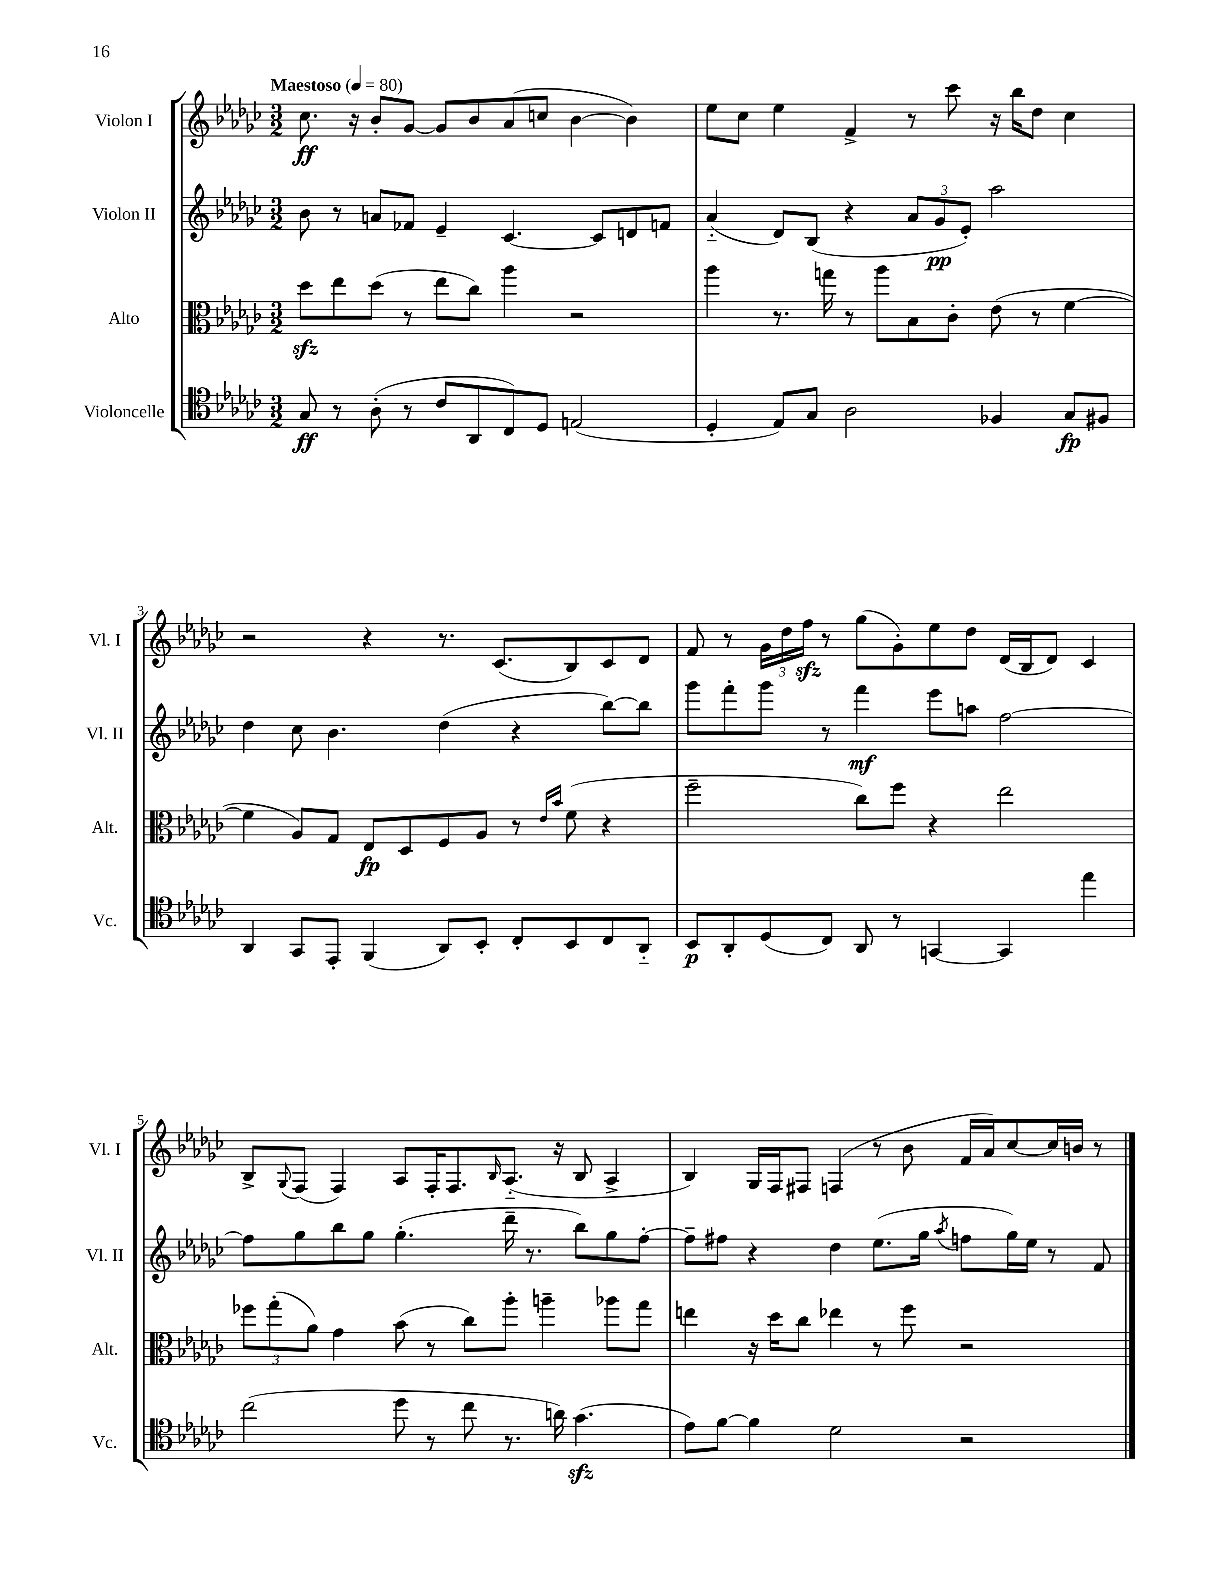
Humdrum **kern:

**kern	**dynam	**kern	**dynam	**kern	**dynam	**kern	**dynam
*part4	*part4	*part3	*part3	*part2	*part2	*part1	*part1
*staff4	*staff4	*staff3	*staff3	*staff2	*staff2	*staff1	*staff1
*I"Violoncelle	*	*I"Alto	*	*I"Violon II	*	*I"Violon I	*
*I'Vc.	*	*I'Alt.	*	*I'Vl. II	*	*I'Vl. I	*
*clefC4	*	*clefC3	*	*clefG2	*	*clefG2	*
*k[b-e-a-d-g-c-]	*	*k[b-e-a-d-g-c-]	*	*k[b-e-a-d-g-c-]	*	*k[b-e-a-d-g-c-]	*
*M3/2	*	*M3/2	*	*M3/2	*	*M3/2	*
*MM80	*	*MM80	*	*MM80	*	*MM80	*
=1	=1	=1	=1	=1	=1	=1	=1
!	!	!	!	!	!	!LO:TX:a:B:t=Maestoso	!
8G-/	ff	8dd-zz\L	.	8b-\	.	8.cc-\	ff
8r	.	8ee-\	.	8r	.	.	.
.	.	.	.	.	.	16r	.
(8A-'\	.	(8dd-\J	.	8an/L	.	8b-'/L	.
8r	.	8r	.	8f-X/J	.	[8g-/J	.
8c-/L	.	8ee-\L	.	4e-~/	.	8g-/L]	.
8AA-/	.	8cc-\J)	.	.	.	8b-/	.
8C-/)	.	4aa-\	.	[4.c-/	.	(8a-/	.
8D-/J	.	.	.	.	.	8ccn/J	.
(2En/	.	2r	.	.	.	[4b-\	.
.	.	.	.	8c-/L]	.	.	.
.	.	.	.	8dn/	.	4b-\])	.
.	.	.	.	8fn/J	.	.	.
=2	=2	=2	=2	=2	=2	=2	=2
4D-'/	.	4aa-\	.	(4a-/	.	8ee-\L	.
.	.	.	.	.	.	8cc-\J	.
8E-/L)	.	8.r	.	8d-/L)	.	4ee-\	.
8G-/J	.	.	.	(8B-/J	.	.	.
.	.	16ggn\	.	.	.	.	.
2A-\	.	8r	.	4r	.	4f^/	.
.	.	8aa-\L	.	.	.	.	.
.	.	8B-\	.	12a-/L	.	8r	.
.	.	.	.	12g-/	pp	.	.
.	.	8c-'\J	.	.	.	8ccc-\	.
.	.	.	.	12e-'/J)	.	.	.
4F-X/	.	(8e-\	.	2aa-\	.	16r	.
.	.	.	.	.	.	16bb-\KL	.
.	.	8r	.	.	.	8dd-\J	.
8G-/L	fp	[4f\	.	.	.	4cc-\	.
8F#X/J	.	.	.	.	.	.	.
!!LO:LB:g=z
=3	=3	=3	=3	=3	=3	=3	=3
4AA-/	.	4f\]	.	4dd-\	.	2r	.
8GG-/L	.	8A-/L)	.	8cc-\	.	.	.
8EE-'/J	.	8G-/J	.	4.b-\	.	.	.
(4FF/	.	8E-/L	fp	.	.	4r	.
.	.	8D-/	.	.	.	.	.
8AA-/L)	.	8F/	.	(4dd-\	.	8.r	.
8BB-'/J	.	8A-/J	.	.	.	.	.
.	.	.	.	.	.	(8.c-/L	.
8C-'/L	.	8r	.	4r	.	.	.
.	.	16qqe-/LL	.	.	.	.	.
.	.	16qqb-/JJ	.	.	.	.	.
8BB-/	.	(8f\	.	.	.	8B-/)	.
8C-/	.	4r	.	[8bb-\L)	.	8c-/	.
8AA-/J	.	.	.	8bb-\J]	.	8d-/J	.
=4	=4	=4	=4	=4	=4	=4	=4
8BB-/L	p	2ff~\	.	8ggg-\L	.	8f/	.
8AA-'/	.	.	.	8fff'\	.	8r	.
(8D-/	.	.	.	8ggg-\J	.	24g-\LL	.
.	.	.	.	.	.	24dd-\	.
.	.	.	.	.	.	24ffzz\JJ	.
8C-/J)	.	.	.	8r	.	8r	.
8AA-/	.	8cc-\L)	.	4fff\	mf	(8gg-\L	.
8r	.	8ff\J	.	.	.	8g-'\)	.
[4GGn/	.	4r	.	8eee-\L	.	8ee-\	.
.	.	.	.	8aan\J	.	8dd-\J	.
4GG/]	.	2ee-\	.	[2ff\	.	(16d-/LL	.
.	.	.	.	.	.	16B-/J	.
.	.	.	.	.	.	8d-/J)	.
4ee-\	.	.	.	.	.	4c-/	.
!!LO:LB:g=z
=5	=5	=5	=5	=5	=5	=5	=5
(2cc-\	.	12ff-X\L	.	8ff\L]	.	8B-^/L	.
.	.	(12gg-'\	.	.	.	.	.
.	.	.	.	.	.	8qqG-/	.
.	.	.	.	8gg-\	.	(8F/J	.
.	.	12a-\J)	.	.	.	.	.
.	.	4g-\	.	8bb-\	.	4F/)	.
.	.	.	.	8gg-\J	.	.	.
8dd-\	.	(8b-\	.	(4.gg-'\	.	8A-/L	.
8r	.	8r	.	.	.	16F'/K	.
.	.	.	.	.	.	8.F/	.
8cc-\	.	8cc-\L)	.	.	.	.	.
.	.	.	.	.	.	16qqB-/	.
8.r	.	8aa-'\J	.	16ddd-~\	.	(8.A-/J	.
.	.	.	.	8.r	.	.	.
.	.	4aan~\	.	.	.	.	.
16an\)	.	.	.	.	.	16r	.
(4.g-zz\	.	.	.	8bb-\L)	.	8B-/	.
.	.	8aa-X\L	.	8gg-\	.	4A-^/	.
.	.	8gg-\J	.	[8ff'\J	.	.	.
=6	=6	=6	=6	=6	=6	=6	=6
8e-\L)	.	4een\	.	8ff~\L]	.	4B-/)	.
[8f\J	.	.	.	8ff#X\J	.	.	.
4f\]	.	16r	.	4r	.	16G-/LL	.
.	.	16dd-\KL	.	.	.	16F/J	.
.	.	8cc-\J	.	.	.	8F#X/J	.
2d-\	.	4ee-X\	.	4dd-\	.	(4Fn/	.
.	.	8r	.	(8.ee-\L	.	8r	.
.	.	8ff\	.	.	.	8b-\	.
.	.	.	.	16gg-\Jk	.	.	.
.	.	.	.	8qaa-/	.	.	.
2r	.	2r	.	8ffn\L	.	16f/LL	.
.	.	.	.	.	.	16a-/J)	.
.	.	.	.	16gg-\L)	.	[8cc-/	.
.	.	.	.	16ee-\JJ	.	.	.
.	.	.	.	8r	.	16cc-/L]	.
.	.	.	.	.	.	16bn/JJ	.
.	.	.	.	8f/	.	8r	.
==	==	==	==	==	==	==	==
*-	*-	*-	*-	*-	*-	*-	*-
